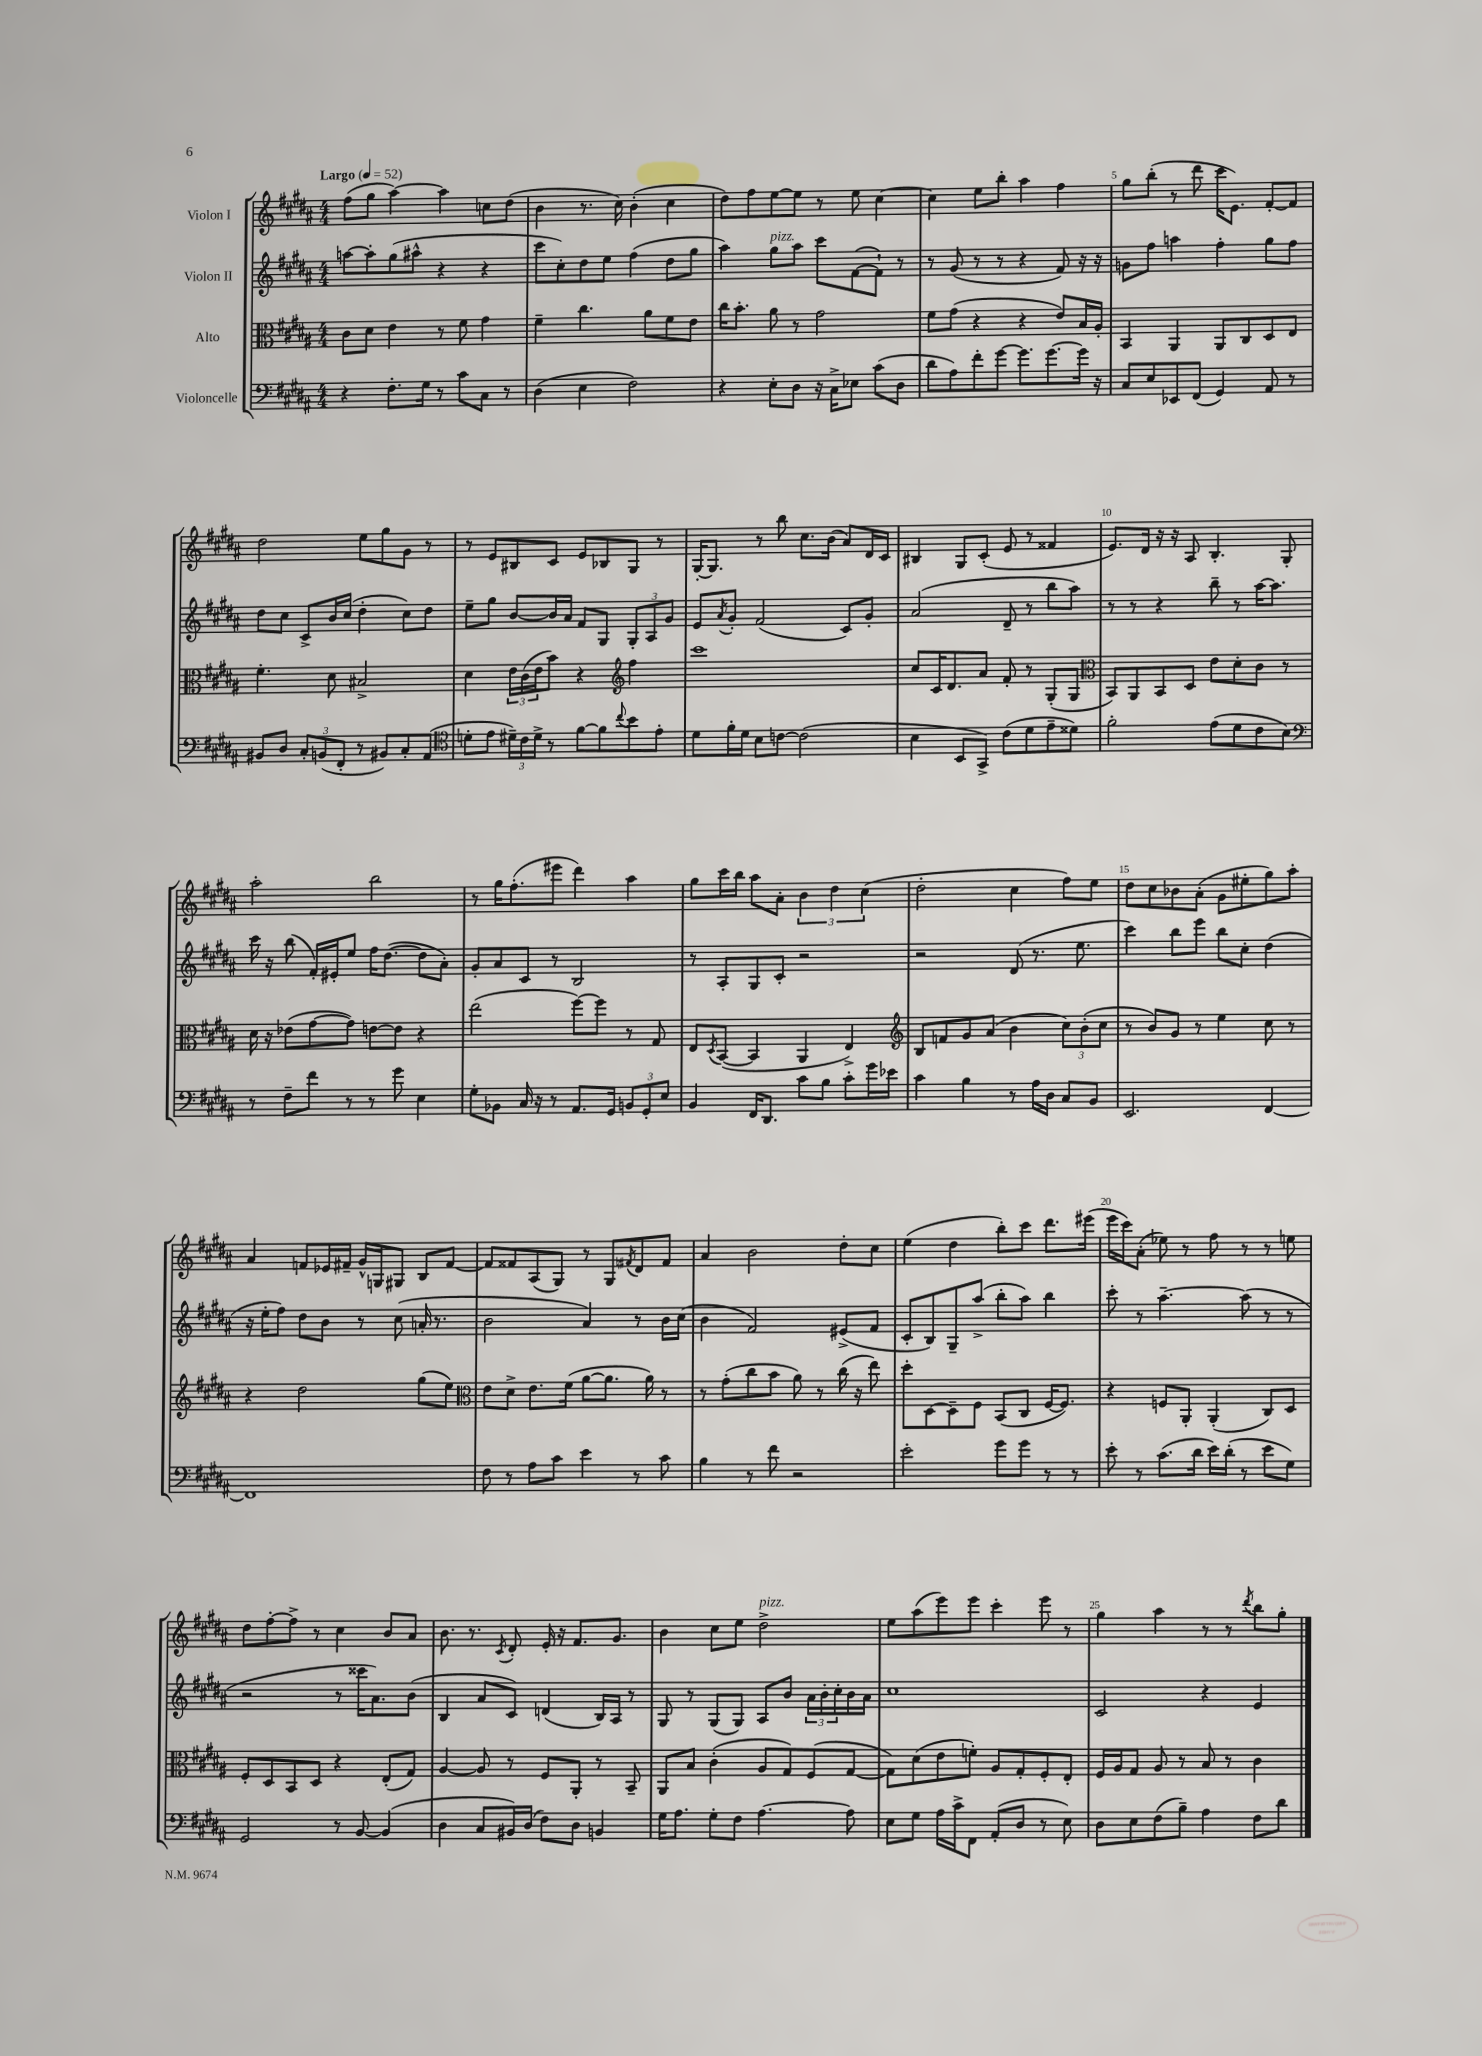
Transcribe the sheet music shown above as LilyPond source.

<<
\new StaffGroup <<
\new Staff = "s0" \with { instrumentName = "Violon I" } {
    \clef treble \key b \major \numericTimeSignature \time 4/4 \tempo "Largo" 4 = 52
    fis''8( gis''8 ais''4~) ais''4 c''8 dis''8( |
    b'4 r8. cis''16) b'4-.( cis''4 |
    dis''8) fis''8 e''8~ e''8 r8 e''8 cis''4~ |
    cis''4 e''8 b''8-. ais''4 fis''4 |
    gis''8 b''8-.( r8 dis'''8 cis'''16 e'8.) fis'8~-. fis'8 |
    dis''2 e''8 gis''8 gis'8 r8 |
    r8 e'8 bis8 cis'8 e'8 bes8 gis8 r8 |
    gis16~-. gis8. r8 b''8 cis''8. b'16( ais'8) dis'16 cis'16 |
    bis4 gis8 cis'8-.( e'8 r8 fisis'4 |
    e'8.) dis'16 r16 r16 ais8 b4.-. gis8-. |
    ais''2-. b''2 |
    r8 gis''16 fis''8.-.( eis'''8 dis'''4) ais''4 |
    gis''8 cis'''16 b''16 ais''8 ais'8-. \tuplet 3/2 { b'4 dis''4 cis''4( } |
    dis''2-. cis''4 fis''8) e''8 |
    dis''8 cis''8 bes'8 ais'8-.( gis'8 eis''8-. gis''8) ais''8-. |
    ais'4 f'8 ees'16 fis'16-- gis'16-^ g16 gis8 b8 fis'8~ |
    fis'8 fisis'8 ais8( gis8) r8 gis8 \acciaccatura { fis'8 } dis'8 fis'8 |
    ais'4 b'2 dis''8-. cis''8 |
    e''4( dis''4 b''8-.) cis'''8 dis'''8. eis'''16( |
    e'''16 cis'''16) ais'8-.( ees''8) r8 fis''8 r8 r8 e''8 |
    dis''8 fis''8~-. fis''8-> r8 cis''4 b'8 ais'8 |
    b'8. r8. \acciaccatura { cis'8 } dis'8-. e'16-. r16 fis'8. gis'8. |
    b'4 cis''8 e''8 dis''2->^\markup { \italic "pizz." } |
    e''8 ais''8( e'''8) e'''8 cis'''4-. e'''8 r8 |
    gis''4 ais''4 r8 r8 \acciaccatura { dis'''8 } b''8 gis''8-. \bar "|." |
}
\new Staff = "s1" \with { instrumentName = "Violon II" } {
    \clef treble \key b \major \numericTimeSignature \time 4/4
    a''8~ a''8-. gis''8( ais''8-^ r4 r4 |
    cis'''8 cis''8-.) dis''8 e''8 fis''4( dis''8 gis''8 |
    ais''4) gis''8^\markup { \italic "pizz." } ais''8 cis'''8 fis'8~( fis'8-!) r8 |
    r8 gis'8( r8 r8 r4 fis'8) r16 r16 |
    g'8 fis''8 a''4 fis''4-. gis''8 fis''8 |
    dis''8 cis''8 cis'8-> b'16 cis''16( dis''4-. cis''8) dis''8 |
    e''8-- gis''8 b'8~ b'16 ais'16 fis'8 gis8 \tuplet 3/2 { gis8-. ais8 gis'8 } |
    e'8 \acciaccatura { ais'8 } gis'8-. fis'2( cis'8) gis'8-. |
    ais'2( dis'8-- r8 b''8 ais''8) |
    r8 r8 r4 b''8-- r8 ais''16~ ais''8. |
    cis'''16 r16 b''8( fis'16-.) eis'16-. e''8 fis''16 dis''8.~( dis''8 ais'8-.) |
    gis'8-. ais'8 cis'8 r8 b2 |
    r8 ais8-. gis8 cis'8-. r2 |
    r2 dis'8( r8. e''8. |
    cis'''4) b''8 e'''8 b''8 cis''8-. dis''4( |
    r16 e''16-. fis''8) dis''8 b'8 r8 cis''8( a'16-. r8. |
    b'2 ais'4) r8 b'16 cis''16( |
    b'4 fis'2) eis'8->( fis'8 |
    cis'8-. b8) gis8-- ais''8->( b''8-. ais''8) b''4 |
    cis'''8-. r8 ais''4.~-- ais''8( r8 r8 |
    r2 r8 cisis'''16 ais'8.) b'8( |
    b4 ais'8 cis'8) d'4( b16) ais16 r8 |
    gis8 r8 gis8( gis8) ais8 b'8 \tuplet 3/2 { ais'16 b'16-. cis''16-. } b'16 ais'16 |
    cis''1 |
    cis'2 r4 e'4 \bar "|." |
}
\new Staff = "s2" \with { instrumentName = "Alto" } {
    \clef alto \key b \major \numericTimeSignature \time 4/4
    cis'8 dis'8 e'4 r8 fis'8 gis'4 |
    fis'4-- cis''4. ais'8 fis'8 e'8 |
    cis''16 b'8.-. ais'8 r8 gis'2 |
    fis'8 gis'8( r4 r4 e'8) b16 ais16-. |
    b,4 ais,4 ais,8 cis8 dis8 e8 |
    fis'4.-. dis'8 bis2-> |
    dis'4 \tuplet 3/2 { e'16 cis'16( e'16 } b'8) r4 \clef treble fis''4 |
    cis'''1 |
    cis''8 cis'16 dis'8. ais'8 fis'8-. r8 gis8-.( gis8 |
    \clef alto b,8) ais,8 b,8 dis8 e'8 dis'8-. cis'8 r8 |
    dis'16 r16 ees'8( gis'8~ gis'8) e'8~ e'8 r4 |
    e''2( fis''8~) fis''8 r8 gis8 |
    e8 \acciaccatura { dis8 } b,8~( b,4 ais,4 e4->) |
    \clef treble b8 f'8 gis'8 ais'8( b'4 \tuplet 3/2 { cis''8) b'8-.( cis''8 } |
    r8 b'8) gis'8 r8 e''4 cis''8 r8 |
    r4 dis''2 gis''8( e''8) |
    \clef alto e'8 dis'8-> e'8. fis'16( ais'8~ ais'8. ais'16) r8 |
    r8 gis'8-.( cis''8 b'8 ais'8) r8 cis''16( r16 e''8) |
    dis''8-. dis8~ dis8-- fis8 b,8( cis8 fis16~ fis8.) |
    r4 f8 ais,8-. ais,4-.( cis8) dis8 |
    fis8-. dis8 b,8 dis8 r4 e8-.( gis8) |
    ais4~ ais8 r8 fis8 ais,8-. r8 b,8-- |
    ais,8 b8 cis'4-.( ais8 gis8) fis8( gis8~ |
    gis8) dis'8( e'8 f'8-.) ais8 gis8-. fis8-. e8-. |
    fis16 ais16 gis8 ais8 r8 b8 r8 cis'4 \bar "|." |
}
\new Staff = "s3" \with { instrumentName = "Violoncelle" } {
    \clef bass \key b \major \numericTimeSignature \time 4/4
    r4 fis8.-. gis16 r8 cis'8 cis8 r8 |
    dis4( e4 fis2) |
    r4 e8-. dis8 r16 cis16-> ees8 cis'8( dis8 |
    dis'8 ais8) fis'8-. gis'8~ gis'8. gis'8.~ gis'16 r16 |
    cis8 e8 ees,8 fis,8( gis,4) ais,8 r8 |
    bis,8 dis8 \tuplet 3/2 { cis8-. b,8( fis,8-. } r8 bis,8) cis8-. ais,8( |
    \clef tenor d'8-. e'8 \tuplet 3/2 { dis'16--) cis'16 dis'16-> } r8 fis'8~ fis'8 \appoggiatura { cis''8 } b'8 e'8-. |
    dis'8 fis'16-. dis'16 b8 c'8~ c'2( |
    b4 b,8 gis,8->) cis'8( dis'8 e'8-- disis'8) |
    fis'2-. e'8( dis'8 cis'8 b8) |
    \clef bass r8 fis8-- fis'8 r8 r8 gis'8 e4 |
    gis8-. bes,8 cis16 r16 r8 ais,8. gis,16 \tuplet 3/2 { b,8 gis,8-. e8 } |
    b,4 fis,16 dis,8. cis'8 b8 cis'8-. gis'16 ees'16 |
    cis'4 b4 r8 ais16 dis16 cis8 b,8 |
    e,2. fis,4~ |
    fis,1 |
    fis8 r8 ais8 cis'8 e'4 r8 cis'8 |
    b4 r8 fis'8 r2 |
    e'2-. gis'8 gis'8 r8 r8 |
    e'8-. r8 cis'8.( dis'16 e'16) dis'16-.( r8 e'8 gis8) |
    gis,2 r8 b,8~ b,4( |
    dis4 cis8 bis,16) dis16( fis8) dis8 b,4 |
    gis16 ais8. gis8-. fis8 ais4.~ ais8 |
    e8 gis8 ais16 cis'16-> fis,8 ais,8-.( dis8 r8 e8) |
    dis8 e8 fis8( b8--) ais4 fis8 dis'8 \bar "|." |
}
>>
>>
\layout { \context { \Score \override BarNumber.break-visibility = ##(#f #t #t) barNumberVisibility = #(every-nth-bar-number-visible 5) } }
